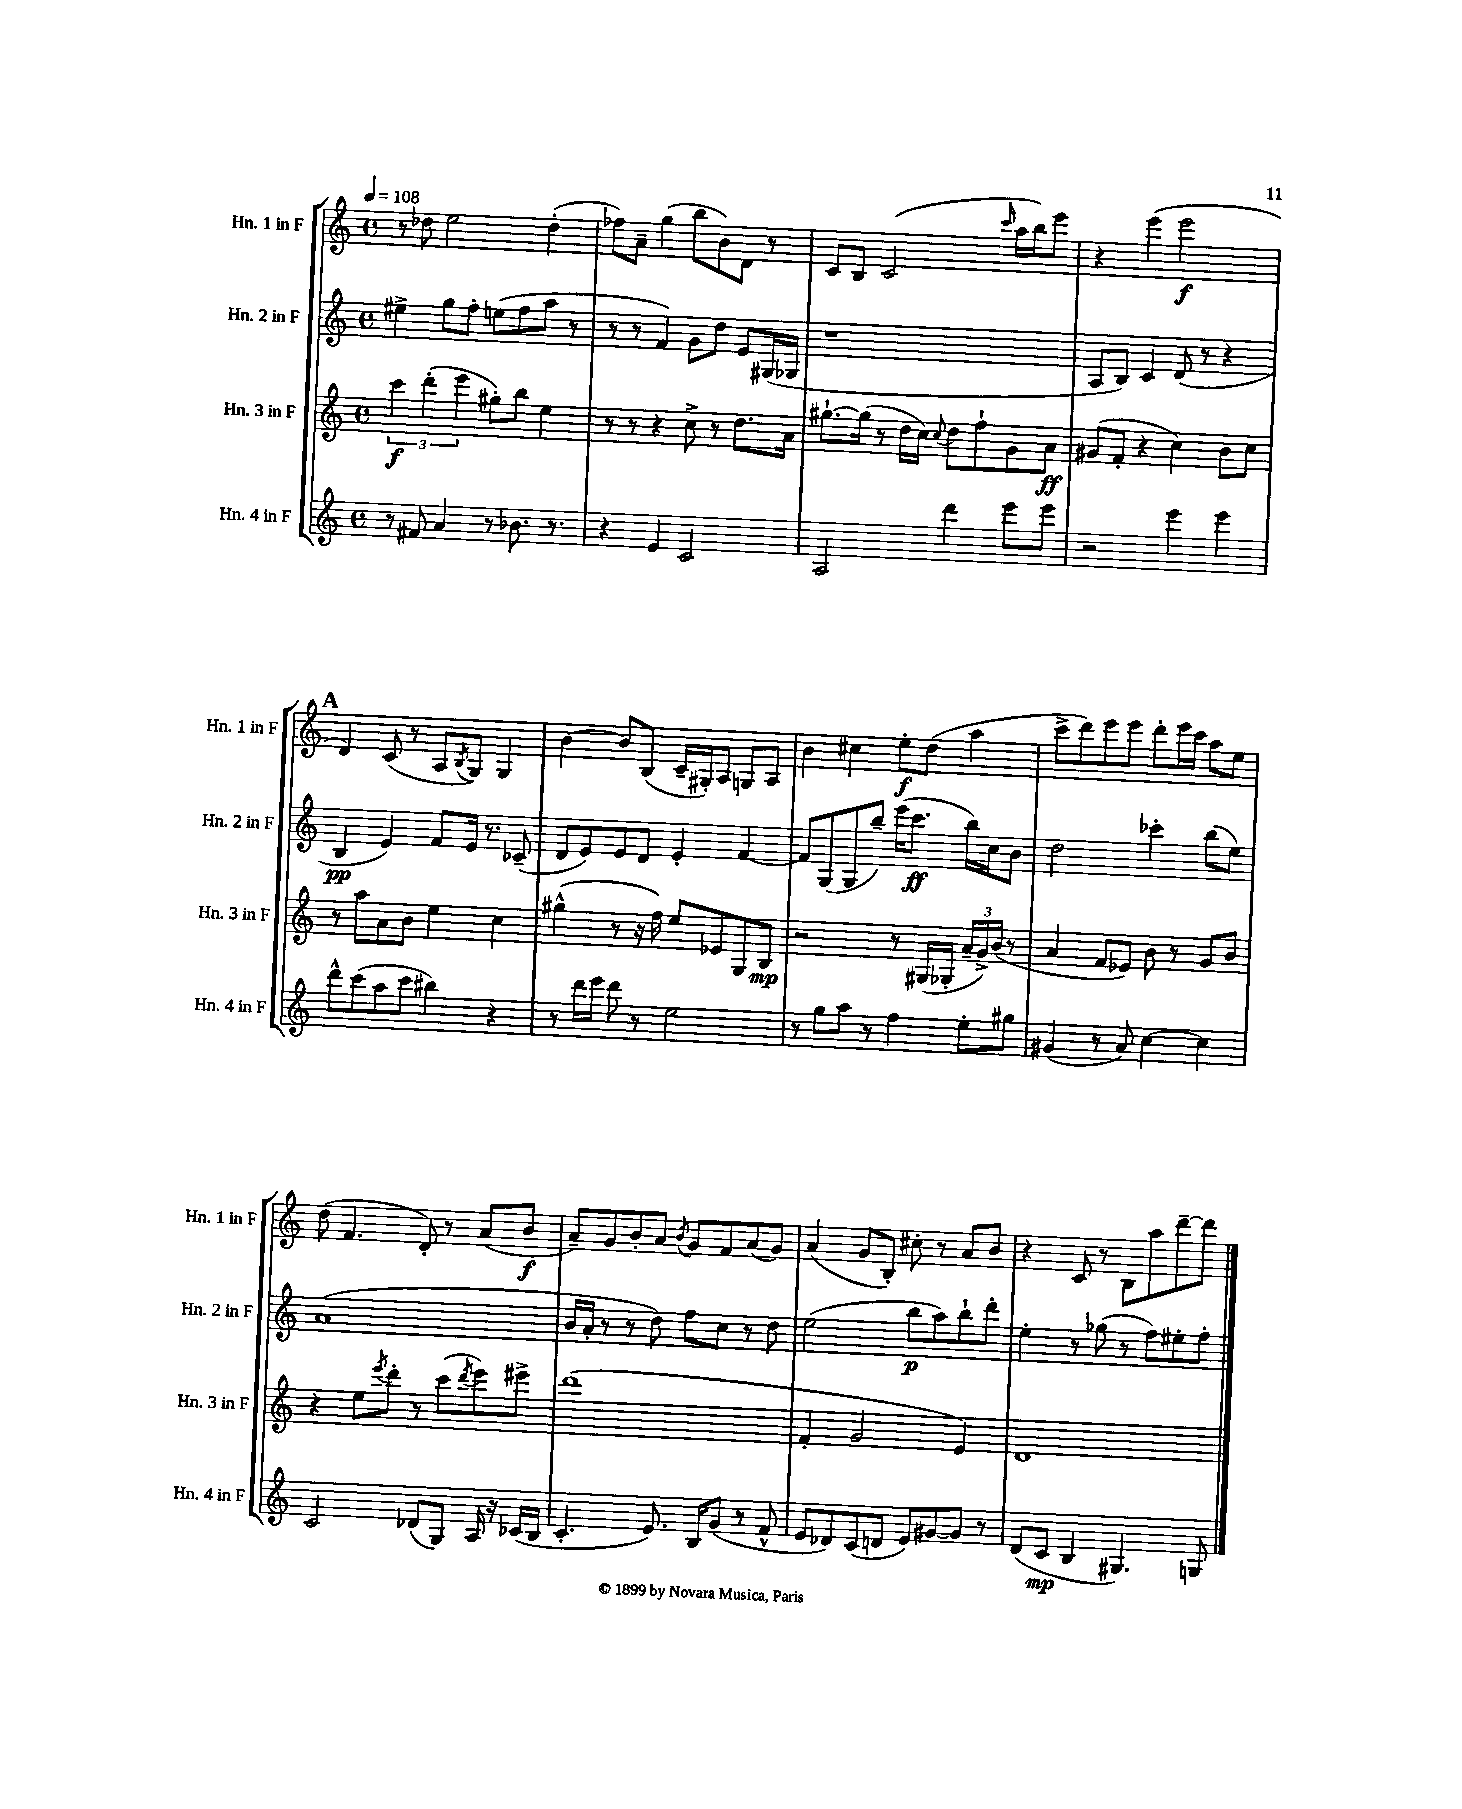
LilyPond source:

<<
\new StaffGroup <<
\new Staff = "s0" \with { instrumentName = "Hn. 1 in F" shortInstrumentName = "Hn. 1 in F" } {
    \clef treble \key c \major \defaultTimeSignature \time 4/4 \tempo 4 = 108
    r8 des''8 e''2 des''4-.( |
    fes''8) a'8-- g''4( b''8 b'8) d'8 r8 |
    c'8 b8 c'2( \grace { c'''16 } a''16 b''16) e'''8 |
    r4 e'''4( e'''2\f |
    \mark \markup { \bold "A" } d'4) c'8( r8 a8 \acciaccatura { b8 } g8) g4 |
    b'4~ b'8 b8( c'16-- gis16-.) a8 g8 a8 |
    b'4 cis''4 e''8-.\f d''8( a''4 |
    c'''8-> d'''8) e'''8 e'''8 d'''8-. e'''16 c'''16 a''8 e''8 |
    d''8( f'4. d'8-.) r8 a'8( b'8\f |
    a'8--) g'8 b'8-. a'8 \acciaccatura { b'8 } g'8 f'8 a'8( g'8) |
    a'4( g'8 b8-.) cis''8-. r8 a'8 b'8 |
    r4 c'8 r8 b8 a''8 d'''8~-- d'''8 \bar "|." |
}
\new Staff = "s1" \with { instrumentName = "Hn. 2 in F" shortInstrumentName = "Hn. 2 in F" } {
    \clef treble \key c \major \defaultTimeSignature \time 4/4
    eis''4-> g''8 f''8-. e''8( f''8 a''8 r8 |
    r8 r8 f'4) g'8 d''8 e'8 gis16( ges16 |
    r1 |
    a8 b8) c'4 d'8( r8 r4 |
    \mark \markup { \bold "A" } b4\pp e'4) f'8 e'16 r8. ces'8--( |
    d'8 e'8) e'8 d'8 e'4-. f'4~ |
    f'8 g8( g8 b''8--) e'''16( c'''8.\ff b''16) c''16 b'8 |
    d''2 ces'''4-. b''8( e''8) |
    a'1( |
    b'16 a'16-. r8 r8 d''8) f''8 c''8 r8 d''8 |
    e''2( b''8\p a''8) b''8-! d'''8-. |
    e''4-. r8 ges''8( r8 f''8) eis''8-. f''8-. \bar "|." |
}
\new Staff = "s2" \with { instrumentName = "Hn. 3 in F" shortInstrumentName = "Hn. 3 in F" } {
    \clef treble \key c \major \defaultTimeSignature \time 4/4
    \tuplet 3/2 { c'''4\f d'''4-.( e'''4 } gis''8-.) b''8 e''4 |
    r8 r8 r4 c''8-> r8 d''8. a'16 |
    gis''8.~-! gis''16( r8 d''16 c''16) \appoggiatura { c''8 } d''8 f''8-! g'8 a'8\ff |
    gis'8( f'8-. r4 c''4) b'8 c''8 |
    \mark \markup { \bold "A" } r8 a''8 a'8 b'8 e''4 c''4 |
    gis''4-^( r8 r16 f''16) e''8 ees'8 g8 b8\mp |
    r2 r8 gis16( ges16-. \tuplet 3/2 { a'16-- g'16->) b'16( } r8 |
    a'4 f'8 ees'8) b'8 r8 g'8 b'8 |
    r4 e''8 \acciaccatura { e'''8 } d'''8-. r8 c'''8( \acciaccatura { d'''8 } e'''8) eis'''8-> |
    d'''1( |
    f'4-. g'2 e'4) |
    d'1 \bar "|." |
}
\new Staff = "s3" \with { instrumentName = "Hn. 4 in F" shortInstrumentName = "Hn. 4 in F" } {
    \clef treble \key c \major \defaultTimeSignature \time 4/4
    r8 fis'8 a'4 r8 bes'8. r8. |
    r4 e'4 c'2 |
    a2 d'''4 e'''8 e'''8 |
    r2 e'''4 e'''4 |
    \mark \markup { \bold "A" } d'''8-^ c'''8( a''8 c'''8 bis''4) r4 |
    r8 d'''16 e'''16 d'''8 r8 e''2 |
    r8 g''8 a''8 r8 f''4 e''8-. gis''8 |
    gis'4( r8 a'8) c''4~ c''4 |
    c'2 des'8( g8) a16 r16 ces'16( b16 |
    c'4.-. e'8.) b16 g'8( r8 f'8-^ |
    e'8 des'8) c'8( d'8 e'8) gis'8~ gis'8 r8 |
    d'8( c'8\mp b4 gis4.) g8 \bar "|." |
}
>>
>>
\layout { \context { \Score \remove "Bar_number_engraver" } }
